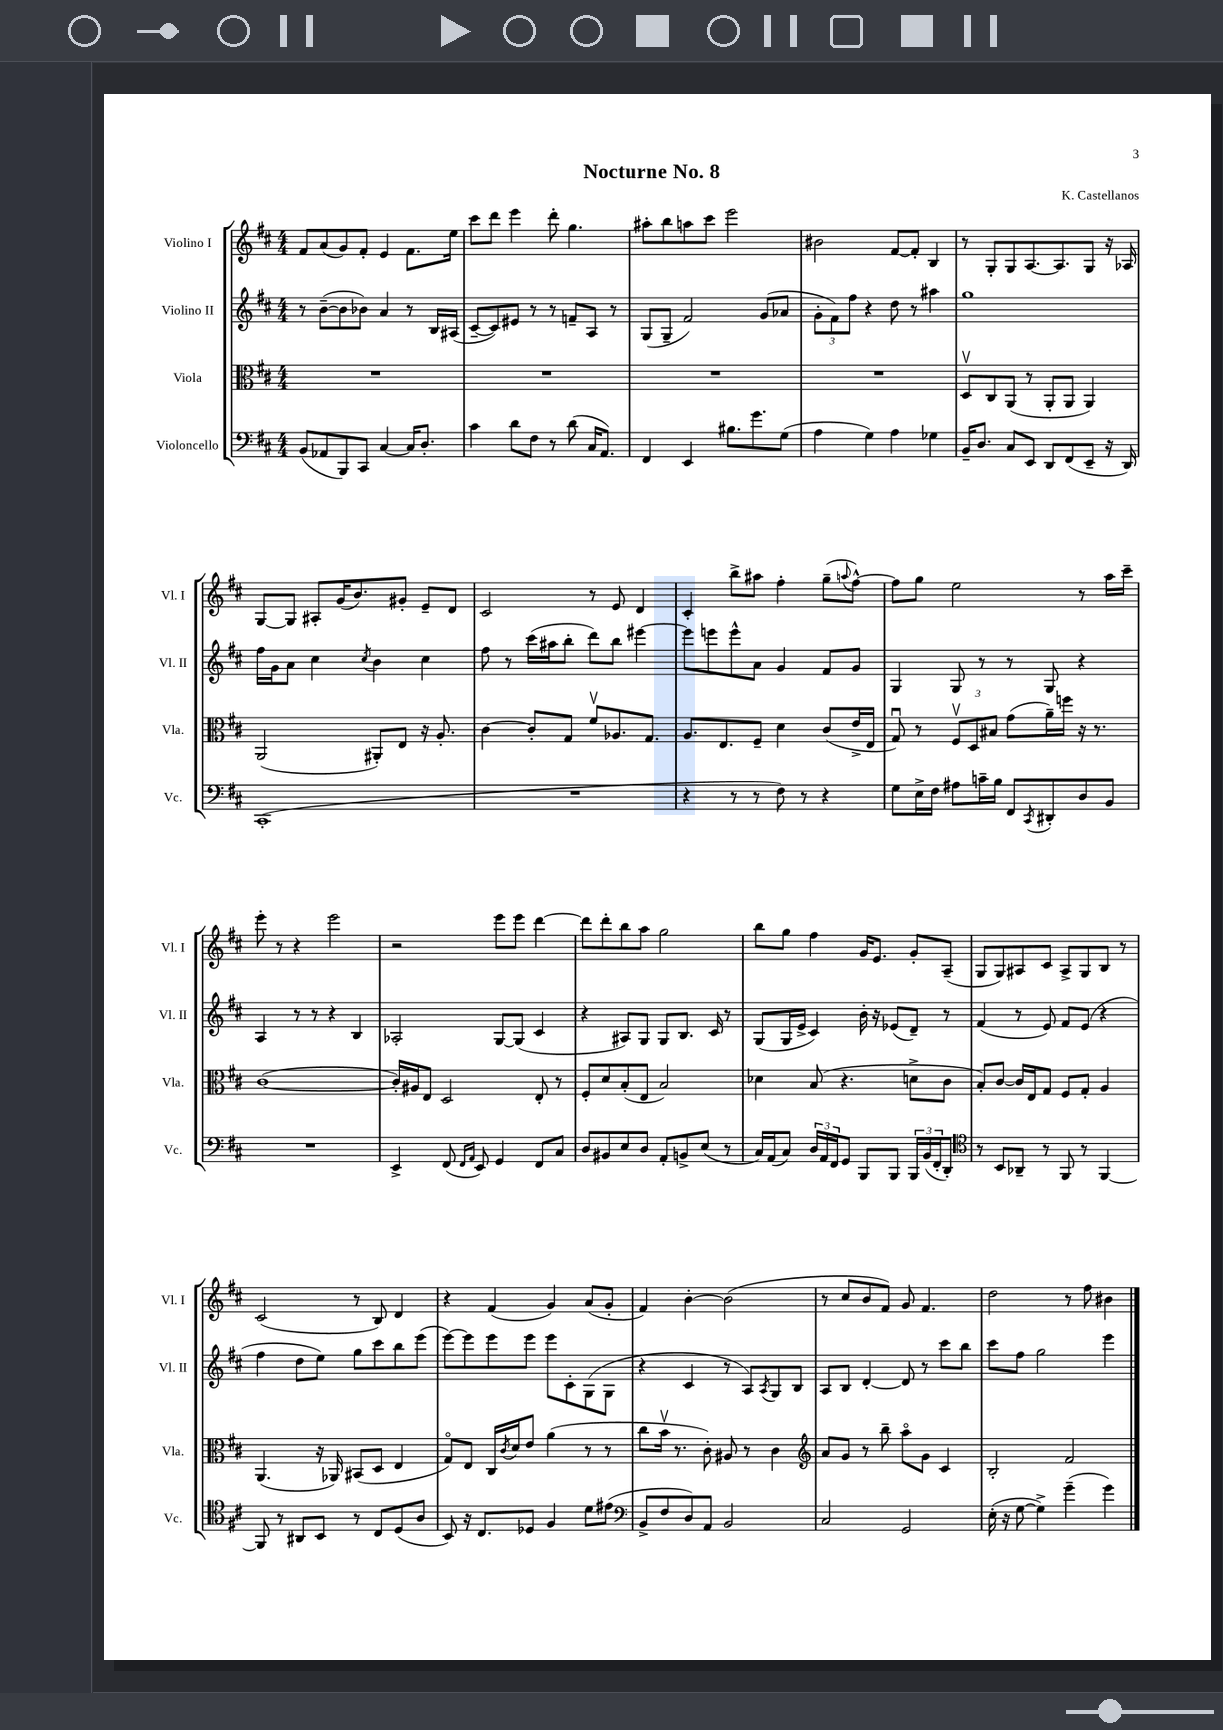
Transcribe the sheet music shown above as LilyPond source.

\header { title = "Nocturne No. 8" composer = "K. Castellanos" }
<<
\new StaffGroup <<
\new Staff = "s0" \with { instrumentName = "Violino I" shortInstrumentName = "Vl. I" } {
    \clef treble \key d \major \numericTimeSignature \time 4/4
    fis'8 a'8( g'8) fis'8-. e'4 fis'8. e''16 |
    cis'''8 d'''8 e'''4 d'''8-. g''4. |
    ais''8-. b''8 a''8 cis'''8 e'''2 |
    bis'2 fis'8~ fis'8-. b4 |
    r8 g8-. g8 a8.~ a8. g8 r16 aes16 |
    g8~ g8 ais8-. g'16( b'8.) gis'8-. e'8-- d'8 |
    cis'2 r8 e'8 d'4 |
    cis'4-. b''8-> ais''8 fis''4-. g''8--( \appoggiatura { a''8 } fis''8~-^) |
    fis''8 g''8 e''2 r8 a''16 cis'''16-- |
    e'''8-. r8 r4 e'''2 |
    r2 e'''8 e'''8 d'''4~ |
    d'''8 d'''8-. b''8 a''8 g''2 |
    b''8 g''8 fis''4 g'16 e'8. g'8-. a8--( |
    g8 g8) ais8 cis'8 ais8-> g8 b8 r8 |
    cis'2( r8 b8) d'4 |
    r4 fis'4( g'4) a'8( g'8-. |
    fis'4) b'4~-. b'2( |
    r8 cis''8 b'8 fis'8) g'8 fis'4. |
    d''2 r8 fis''8 bis'4 \bar "|." |
}
\new Staff = "s1" \with { instrumentName = "Violino II" shortInstrumentName = "Vl. II" } {
    \clef treble \key d \major \numericTimeSignature \time 4/4
    r8 b'8~--( b'8 bes'8) a'4 r8 b16 ais16( |
    cis'8~-- cis'8) eis'8 r8 r8 f'8-- a8 r8 |
    g8( g8-- fis'2) g'8( aes'8 |
    \tuplet 3/2 { g'8-. fis'8) fis''8 } r4 d''8 r8 ais''4 |
    g''1 |
    fis''16 g'16 a'8 cis''4 \acciaccatura { cis''8 } b'4 cis''4 |
    fis''8 r8 cis'''16( ais''16 b''8-. d'''8) b''8 eis'''4~ |
    eis'''8 e'''8 e'''8-^ a'8 g'4 fis'8 g'8 |
    g4 g8 r8 r8 g8 r4 |
    a4 r8 r8 r4 b4 |
    aes2-. g8~ g8( cis'4 |
    r4 ais8) g8 g8 b8. cis'16 r8 |
    g8( g16 e'16-> cis'4) b'16-. r16 ees'8( d'8--) r8 |
    fis'4( r8 e'8) fis'8 e'8( r4 |
    fis''4 d''8 e''8) g''8 cis'''8 b''8 e'''8( |
    e'''8~) e'''8 e'''8 e'''8 e'''8 cis'8-. g8( g8 |
    r4 cis'4 r8 a8) \acciaccatura { a8 } g8 b8 |
    a8 b8 d'4~-. d'8 r8 cis'''8 b''8 |
    cis'''8 fis''8 g''2 e'''4 \bar "|." |
}
\new Staff = "s2" \with { instrumentName = "Viola" shortInstrumentName = "Vla." } {
    \clef alto \key d \major \numericTimeSignature \time 4/4
    R1 |
    R1 |
    R1 |
    R1 |
    d8\upbow cis8 a,8( r8 a,8-. a,8 a,4) |
    a,2( ais,8-.) e8 r16 a8.-. |
    cis'4~ cis'8-. g8 fis'8\upbow aes8. g8. |
    a8. e8. fis8-- d'4 cis'8( e'16-> e16 |
    g8\downbow) r8 \tuplet 3/2 { fis8\upbow d8 bis8 } g'8( a'16--) f''16 r16 r8. |
    cis'1~( |
    cis'16-.) ais16 e8 d2 e8-. r8 |
    fis8-. d'8 b8-.( e8 b2) |
    des'4 b8( r4. d'8-> cis'8 |
    b8-.) cis'8~ cis'16 e16 g8 fis8 g8-. a4 |
    a,4.( r16 aes,16) bis,8( d8 e4 |
    g8\flageolet) e8 cis16 \acciaccatura { cis'8 } d'16 e'8 a'4( r8 r8 |
    cis''8 b'16\upbow r8. cis'8-.) ais8 r8 cis'4 |
    \clef treble a'8 g'8 r8 b''8-- a''8\flageolet g'8 cis'4 |
    b2-. fis'2 \bar "|." |
}
\new Staff = "s3" \with { instrumentName = "Violoncello" shortInstrumentName = "Vc." } {
    \clef bass \key d \major \numericTimeSignature \time 4/4
    b,8( aes,8 b,,8) cis,8 cis4~ cis16 d8.-. |
    cis'4 d'8 fis8 r8 d'8( cis16 a,8.) |
    fis,4 e,4 bis8. g'8. g8( |
    a4 g4) a4 ges4 |
    b,16-- d8. cis8 e,8 d,8 fis,8( e,8-- r16 d,16) |
    cis,1-.( |
    R1 |
    r4 r8 r8 fis8) r8 r4 |
    g8 e16-> fis16 ais8 c'16-- b16 fis,8 \acciaccatura { cis,8 } dis,8-. d8 b,8 |
    R1 |
    e,4-> fis,8( \grace { fis,16 a,16 } e,8) g,4 fis,8 cis8 |
    d8 bis,8 e8 d8 a,8-. b,8-> e8( r8 |
    cis16) a,16( cis8) \tuplet 3/2 { d16 a,16 fis,16 } g,8 b,,8 b,,8 \tuplet 3/2 { b,,16 b,16( fis,16-. } d,8-.) |
    \clef tenor r8 b,8 aes,8-- r8 fis,8 r8 fis,4~ |
    fis,8 r8 ais,8 b,8 r8 cis8 d8( a8 |
    b,8) r16 cis8. des8 fis4 d'8 eis'8( |
    \clef bass b,8-> fis8 d8) a,8 b,2 |
    cis2 g,2 |
    e16-.( r16 g8~ g4->) g'4--( g'4) \bar "|." |
}
>>
>>
\layout { \context { \Score \remove "Bar_number_engraver" } }
